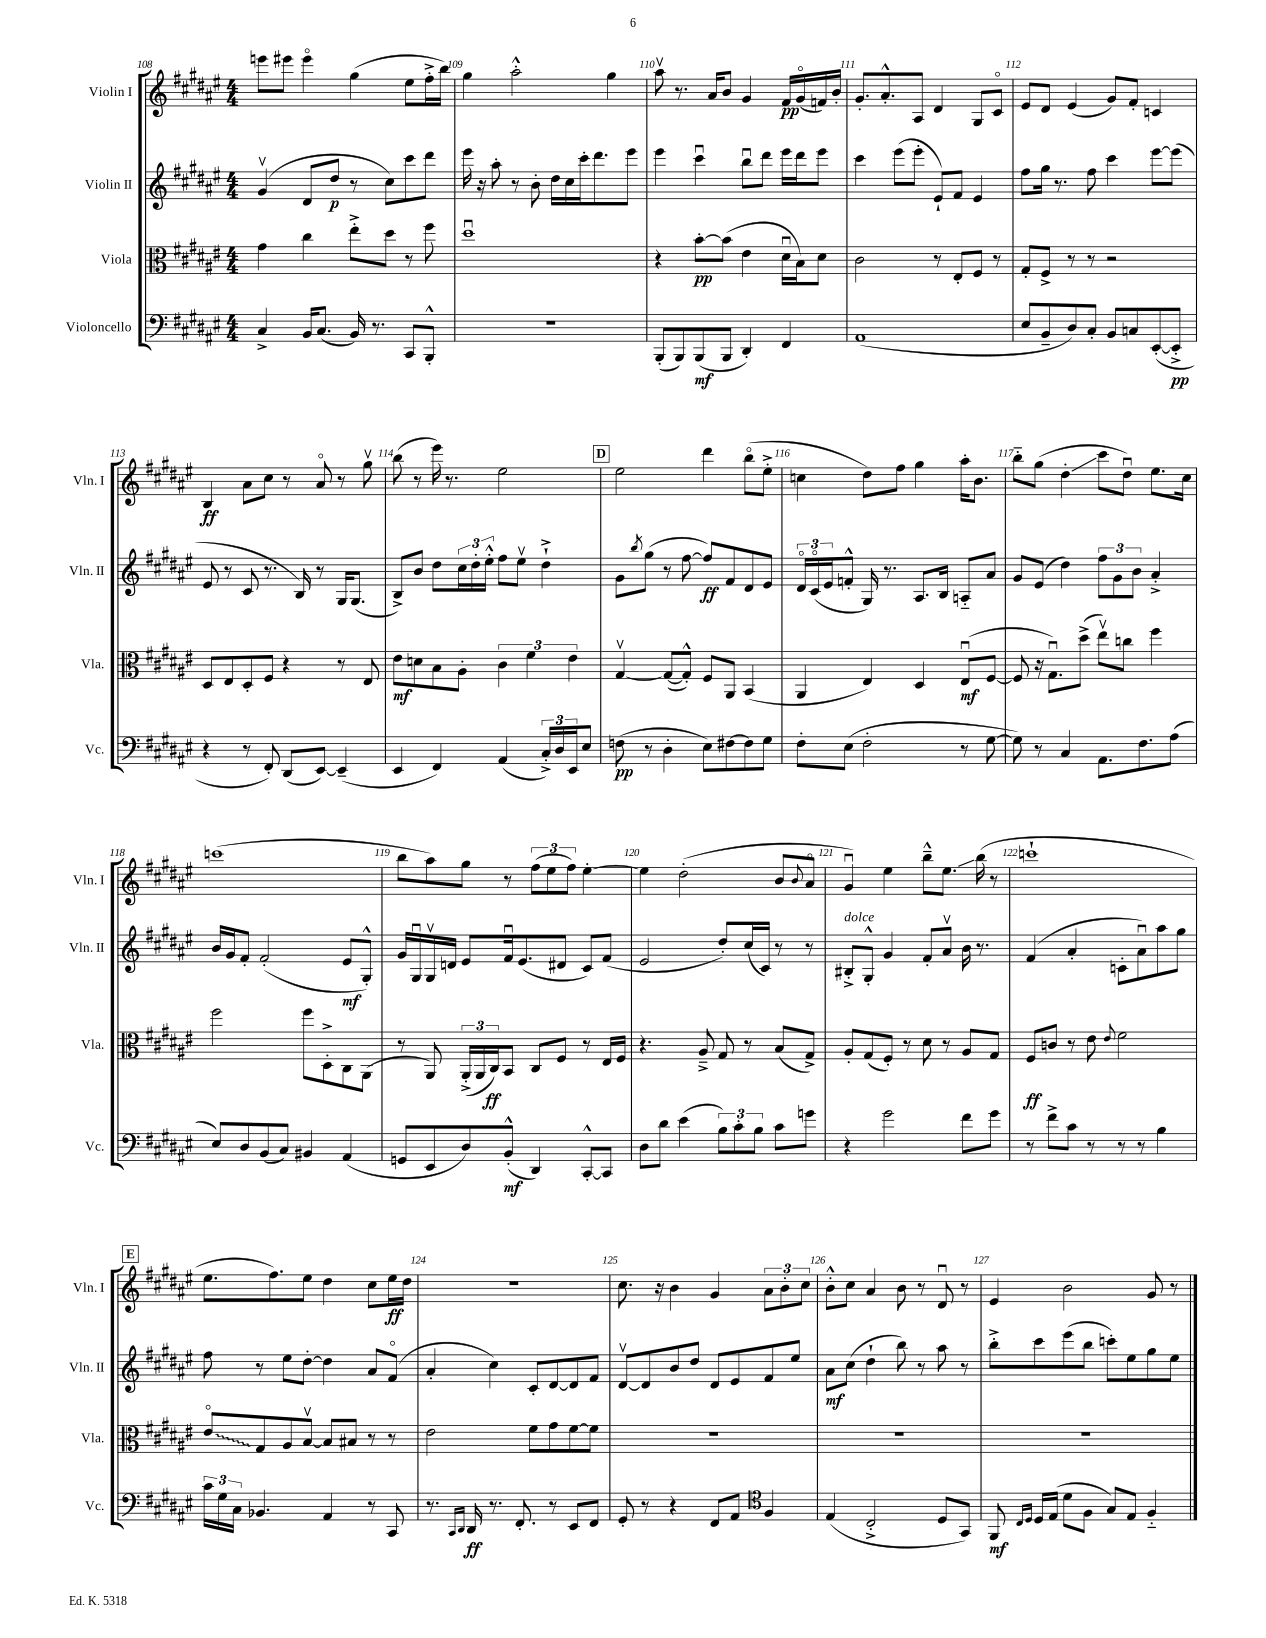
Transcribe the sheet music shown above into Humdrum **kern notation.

**kern	**kern	**kern	**kern
*staff4	*staff3	*staff2	*staff1
*clefF4	*clefC3	*clefG2	*clefG2
*k[f#c#g#d#a#e#]	*k[f#c#g#d#a#e#]	*k[f#c#g#d#a#e#]	*k[f#c#g#d#a#e#]
*M4/4	*M4/4	*M4/4	*M4/4
4C#^	4g#	(4g#v	8eee
.	.	.	8eee#
16BB	4cc#	8d#	4eee#o
(8.C#	.	.	.
.	.	8dd#	.
16BB)	8ee#'^	8r	(4gg#
8.r	.	.	.
.	8dd#	8cc#)	.
8CC#	8r	8ccc#	8ee#
8BBB'^^	8ff#	8ddd#	16ff#'^
.	.	.	16bb)
=	=	=	=
1r	1dd#u	16eee#	4gg#
.	.	16r	.
.	.	8aa#'	.
.	.	8r	2aa#'^^
.	.	8b'	.
.	.	16dd#	.
.	.	16cc#	.
.	.	16ccc#'	.
.	.	8.ddd#	.
.	.	.	4gg#
.	.	8eee#	.
=	=	=	=
(8BBB'	4r	4eee#	8aa#v
8BBB)	.	.	8.r
(8BBB	[8b'	4ccc#u	.
.	.	.	16a#
8BBB	(8b]	.	8b
4DD#')	4e#	8bbu	4g#
.	.	8ddd#	.
4FF#	16d#u	16eee#	16f#
.	16B)	16ddd#	(16g#o
.	8d#	8eee#	16f)
.	.	.	16b'
=	=	=	=
(1AA#	2c#	4ccc#	8.g#'
.	.	.	8.a#'^^
.	.	(8eee#	.
.	.	8eee#'	8A#
.	8r	8e#`)	4d#
.	8E#'	8f#	.
.	8F#	4e#	8G#
.	8r	.	8c#o
=	=	=	=
8E#	8G#'	8ff#	8e#
8BB~	8F#^	16gg#	8d#
.	.	8.r	.
8D#)	8r	.	(4e#
8C#'	8r	8ff#	.
8BB	2r	4ccc#	8g#)
8C	.	.	8f#'
([8EE#'	.	[8eee#	4c
8EE#'^]	.	(8eee#]	.
=	=	=	=
4r	8D#	8e#	4B
.	8E#	8r	.
8r	8D#'	8c#	8a#
8FF#')	8F#	8.r	8cc#
(8DD#	4r	.	8r
.	.	16B)	.
[8EE#)	.	8r	8a#o
(4EE#~]	8r	16G#	8r
.	.	(8.G#	.
.	8E#	.	8gg#v
=	=	=	=
4EE#	8e#	8B^)	(8bb
.	8d	8b	8r
4FF#)	8B	8dd#	16eee#)
.	.	.	8.r
.	8A#'	24cc#	.
.	.	24dd#'	.
.	.	24ee#'^^	.
(4AA#	6c#	8ff#	2ee#
.	.	8ee#v	.
.	6f#	.	.
24C#'^)	.	4dd#`^	.
24D#	.	.	.
24EE#	6e#	.	.
8E#	.	.	.
=	=	=	=
(8F	[4G#v	8g#	2ee#
.	.	8qbb	.
8r	.	(8gg#	.
4D#'	(8G#_	8r	.
.	8G#'^^])	[8ff#	.
8E#)	8F#	8ff#])	4ddd#
[8F#	8AA#	8f#	.
8F#]	(4BB	8d#	(8bbo
8G#	.	8e#	8ee#'^
=	=	=	=
8F#'	4AA#	24d#o	4cc
.	.	(24c#o	.
.	.	24e#	.
(8E#	.	8f'^^	.
2F#'	4E#)	16G#)	8dd#)
.	.	8.r	.
.	.	.	8ff#
.	4D#	8.A#	4gg#
.	.	16B	.
8r	(8E#u	8A'~	16aa#'
.	.	.	8.b
[8G#	[8F#	8a#	.
=	=	=	=
8G#])	8F#]	8g#	8bb'~
8r	16r	(8e#	(8gg#
.	8.G#u)	.	.
4C#	.	4dd#)	4dd#'
.	(8dd#^	.	.
8.AA#	8ee#v)	12ff#	8ccc#
.	.	12g#	.
.	8cc	.	8dd#u)
.	.	12b	.
8.F#	.	.	.
.	4ff#	4a#'^	8.ee#
(8A#	.	.	.
.	.	.	16cc#
=	=	=	=
8E#)	2ff#	16b	(1ccc
.	.	16g#	.
8D#	.	8f#'	.
(8BB	.	(2f#'	.
8C#)	.	.	.
4BB#	8ff#	.	.
.	8D#'^	.	.
(4AA#	8C#	8e#	.
.	(8AA#	8G#'^^)	.
=	=	=	=
8GG	8r	16g#	8bb
.	.	16G#u	.
8EE#	8AA#)	16G#v	8aa#)
.	.	16d	.
8D#)	(24AA#'^	8e#	8gg#
.	24AA#	.	.
.	24C#)	.	.
(8BB'^^	8BB	16f#u	8r
.	.	(8.e#	.
4DD#)	8C#	.	(12ff#
.	.	.	12ee#
.	8F#	8d#	.
.	.	.	12ff#)
[8CC#'^^	8r	8c#)	[4ee#'
8CC#]	16E#	(8f#	.
.	16F#	.	.
=	=	=	=
8D#	4.r	2e#	4ee#]
8d#	.	.	.
(4e#	.	.	(2dd#'
.	8A#~^	.	.
12B)	8G#	8dd#')	.
12c#'	.	.	.
.	8r	(16cc#	.
12B	.	.	.
.	.	16c#)	.
8c#	(8B	8r	8b
.	.	.	8qqb
8g	8G#^)	8r	8a#o
=	=	=	=
4r	8A#'	8B#'^	4g#u)
.	(8G#	8G#'^^	.
2g#	8F#')	4g#	4ee#
.	8r	.	.
.	8d#	8f#'	8bb~^^
.	8r	8a#v	8.ee#
8f#	8A#	16b	.
.	.	8.r	(16bb
8g#	8G#	.	8r
=	=	=	=
8r	8F#	(4f#	1ccc`
8f#^	8c	.	.
8c#	8r	4a#'	.
8r	8e#	.	.
.	8qqe#	.	.
8r	2f#	8c'	.
8r	.	8a#u)	.
4B	.	8aa#	.
.	.	8gg#	.
=	=	=	=
24c#	8e#o	8ff#	8.ee#
24G#	.	.	.
24C#	.	.	.
4.BB-	8G#	8r	.
.	.	.	8.ff#)
.	8A#	8ee#	.
.	[8Bv	[8dd#'	8ee#
4AA#	8B]	4dd#]	4dd#
.	8B#	.	.
8r	8r	8a#	8cc#
8CC#	8r	(8f#o	16ee#
.	.	.	16dd#
=	=	=	=
8.r	2e#	4a#'	1r
16qqCC#	.	.	.
16qqDD#	.	.	.
16DD#	.	.	.
8.r	.	4cc#)	.
8.FF#'	.	.	.
.	8f#	8c#'	.
8r	8g#	[8d#	.
8EE#	[8f#	8d#]	.
8FF#	8f#]	8f#	.
=	=	=	=
8GG#'	1r	[8d#v	8.cc#
8r	.	8d#]	.
.	.	.	16r
4r	.	8b	4b
.	.	8dd#	.
8FF#	.	8d#	4g#
8AA#	.	8e#	.
*clefC4	*	*	*
4F#	.	8f#	12a#
.	.	.	12b'
.	.	8ee#	.
.	.	.	12cc#
=	=	=	=
(4E#	1r	8a#	8b'^^
.	.	(8cc#	8cc#
2C#'^	.	4dd#`	4a#
.	.	8bb)	8b
.	.	8r	8r
8D#	.	8aa#	8d#u
8GG#)	.	8r	8r
=	=	=	=
8FF#	1r	8bb'^	4e#
16qqC#	.	.	.
16qqD#	.	.	.
16D#	.	8ccc#	.
(16E#	.	.	.
8d#	.	(8eee#	2b
8F#	.	8bb	.
8G#)	.	8ccc')	.
8E#	.	8ee#	.
4F#'~	.	8gg#	8g#
.	.	8ee#	8r
==	==	==	==
*-	*-	*-	*-
